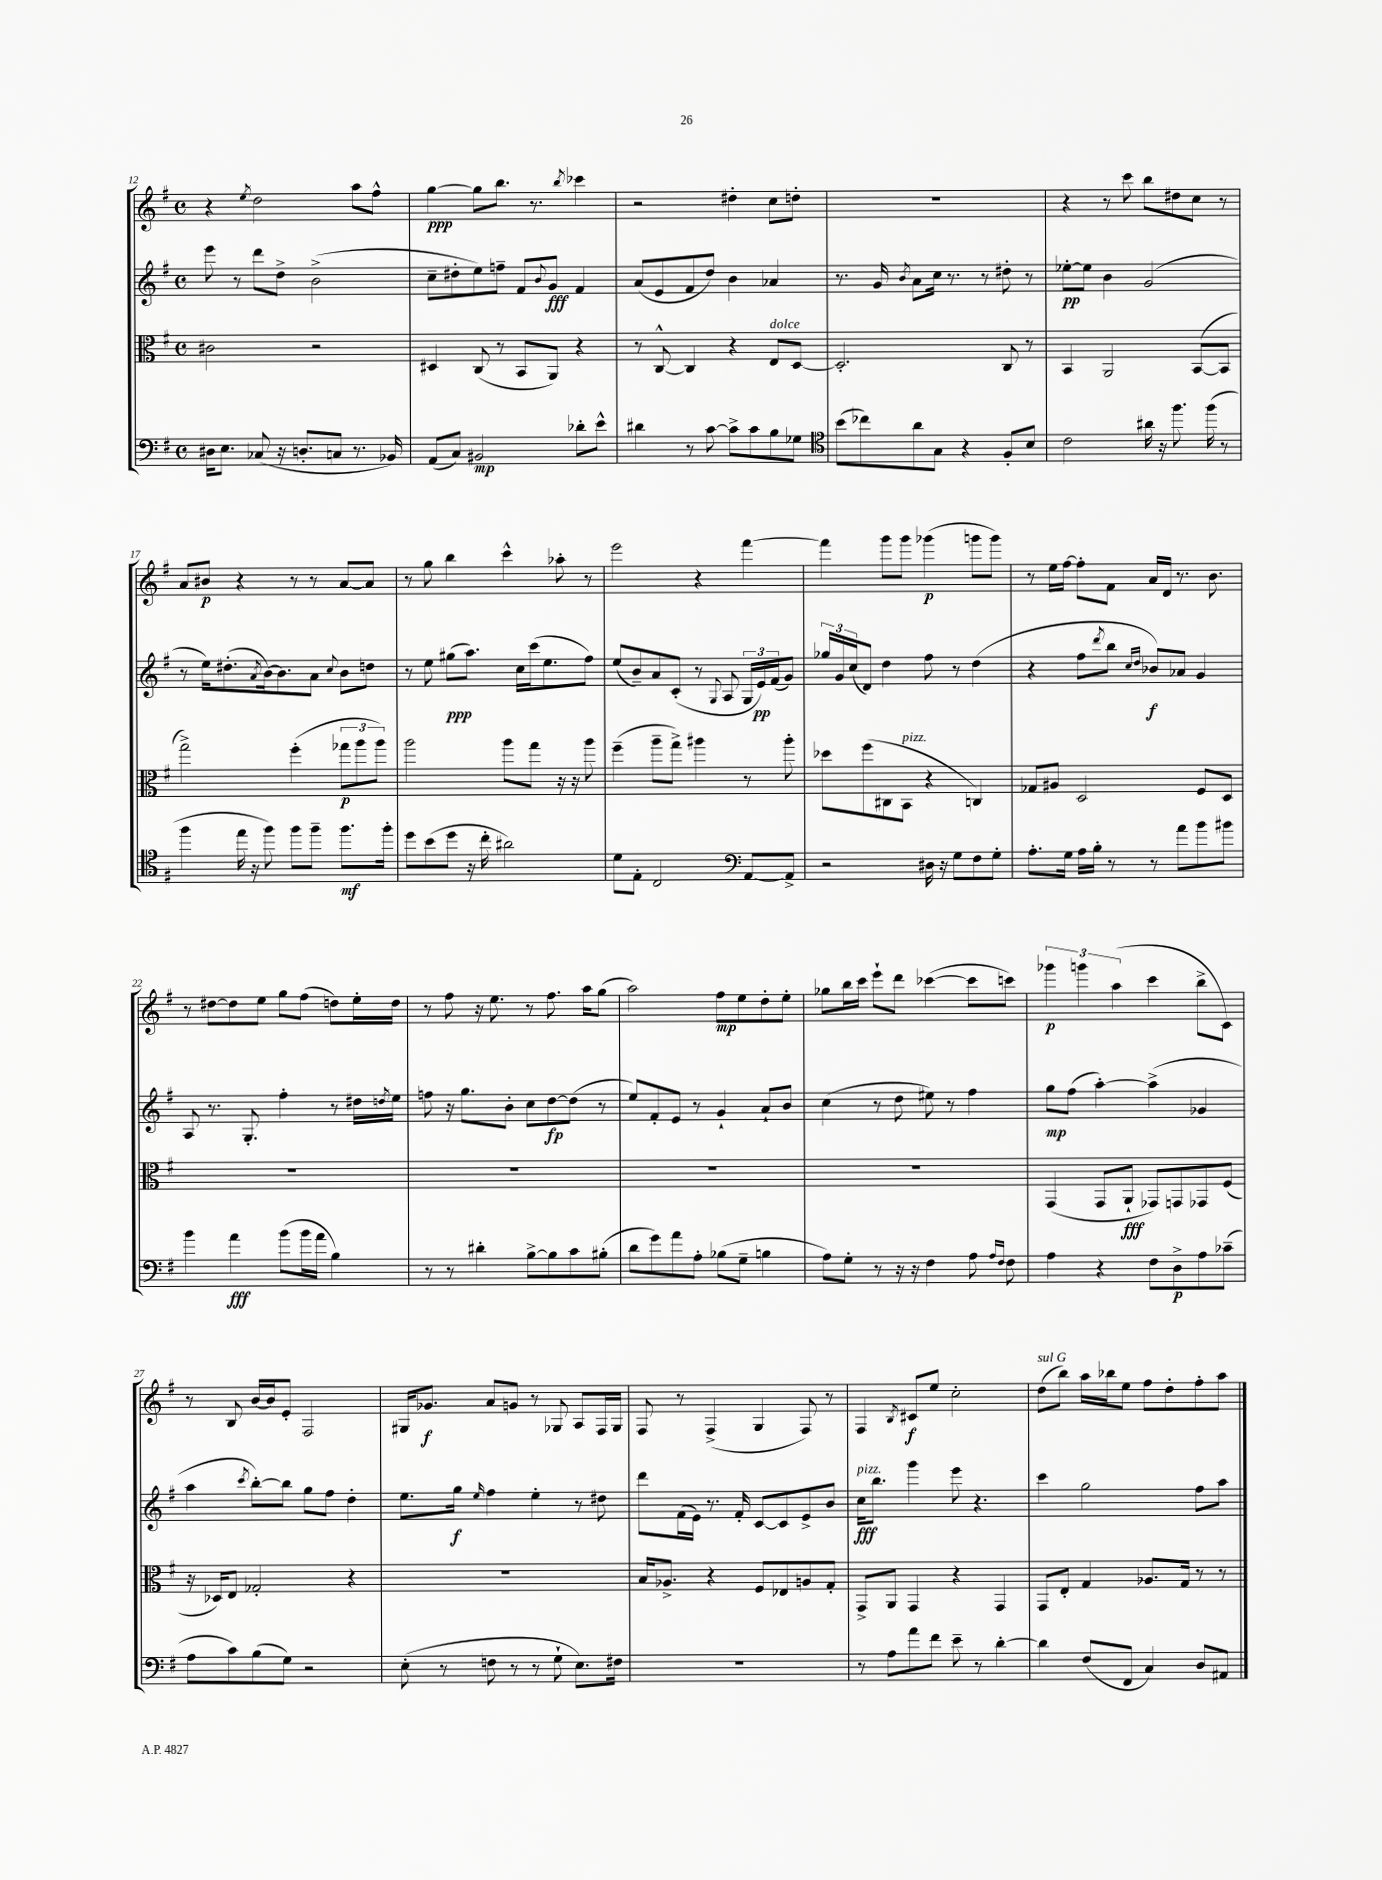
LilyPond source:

<<
\new StaffGroup <<
\new Staff = "s0" {
    \clef treble \key g \major \defaultTimeSignature \time 4/4
    r4 \acciaccatura { e''8 } d''2 a''8 fis''8-^ |
    g''4~\ppp g''8 b''8. r8. \acciaccatura { b''8 } ces'''4 |
    r2 dis''4-. c''8 d''8-. |
    R1 |
    r4 r8 c'''8 b''8 dis''8 c''8 r8 |
    a'8 bis'8\p r4 r8 r8 a'8~ a'8 |
    r8 g''8 b''4 c'''4-^ aes''8-. r8 |
    e'''2 r4 fis'''4~ |
    fis'''4 g'''8 g'''8 ges'''4\p( g'''8 g'''8) |
    r8 e''16 fis''16~ fis''8-. fis'8 a'16 d'16 r8. b'8. |
    r8 dis''8~ dis''8 e''8 g''8 fis''8( d''8) e''16-. d''16 |
    r8 fis''8 r16 e''8. r8 fis''8. a''16 g''8( |
    a''2) fis''8\mp e''8 d''8-. e''8-. |
    ges''8 b''16 c'''16 e'''8-! d'''8 ces'''4~( ces'''8 c'''8) |
    \tuplet 3/2 { ges'''4\p g'''4 a''4( } c'''4 b''8-> c'8) |
    r8 b8 b'16~ b'16 e'8-. fis2 |
    gis16 ges'8.\f a'8 g'8 r8 ges8 a8 fis16 ges16 |
    fis8 r8 fis4->( g4 fis8) r8 |
    fis4 \acciaccatura { b8 } cis'8\f e''8 c''2-. |
    d''8^\markup { \italic "sul G" }( b''8) a''16 bes''16 e''8 fis''8 d''8-. fis''8-. a''8 \bar "|." |
}
\new Staff = "s1" {
    \clef treble \key g \major \defaultTimeSignature \time 4/4
    e'''8 r8 d'''8 d''8-> b'2->( |
    c''8-- dis''8-. e''8) f''8-- fis'8 \appoggiatura { b'8 } g'8\fff fis'4 |
    a'8( e'8 fis'8 d''8) b'4 aes'4 |
    r8. g'16 \acciaccatura { b'8 } a'8 c''16 r8. r8 dis''8-. r8 |
    ees''8~-.\pp ees''8 b'4 g'2( |
    r8 e''16) dis''8.-.( \acciaccatura { a'8 } b'16~) b'8. a'8 \appoggiatura { c''8 } b'8 d''8 |
    r8 e''8 gis''8\ppp( a''8.) c''16 c'''16( e''8. fis''8) |
    e''8( b'8--) a'8 c'8-.( r8 \appoggiatura { g8 } a8 \tuplet 3/2 { g16 e'16\pp) fis'16( } g'8) |
    \tuplet 3/2 { ges''16 g'16 c''16( } d'8) d''4 fis''8 r8 d''4( |
    r4 fis''8 \acciaccatura { d'''8 } b''8 \grace { c''16 d''16 } bes'8\f) aes'8 g'4 |
    a8 r8. g8.-. fis''4-. r8 dis''16 \acciaccatura { d''8 } e''16 |
    f''8 r16 g''8. b'8-. c''8 d''8~\fp d''8( r8 |
    e''8) fis'8-. e'8 r8 g'4-! a'8-! b'8 |
    c''4( r8 d''8 eis''8) r8 fis''4 |
    g''8\mp fis''8( a''4~-.) a''4->( ges'4 |
    a''4 \acciaccatura { c'''8 } b''8~-.) b''8 g''8 fis''8 d''4-. |
    e''8. g''16\f \grace { e''16 } fis''4 e''4-. r8 dis''8 |
    d'''8 fis'16( e'16) r8. fis'16-. c'8~ c'8 e'8-> b'8 |
    c''16\fff^\markup { \italic "pizz." } b''8. g'''4 e'''8 r4. |
    c'''4 g''2 fis''8 a''8 \bar "|." |
}
\new Staff = "s2" {
    \clef alto \key g \major \defaultTimeSignature \time 4/4
    cis'2 r2 |
    dis4 c8( r8 b,8 a,8) r4 |
    r8 c8~-^ c4 r4 e8^\markup { \italic "dolce" } d8~ |
    d2.-. c8 r8 |
    b,4 a,2 b,8~( b,8 |
    g''2->) fis''4-.( \tuplet 3/2 { ges''8\p a''8 a''8) } |
    a''2 a''8 g''8 r16 r16 a''8 |
    fis''4--( a''8-- g''8->) ais''4 r8 ais''8-. |
    des''8 fis''8( cis8 b,8^\markup { \italic "pizz." } r4 c4) |
    ges8 ais8 d2 fis8 d8 |
    R1 |
    R1 |
    R1 |
    R1 |
    g,4( g,8 a,8-!\fff ges,8) g,8 ges,8 fis8( |
    r16 des16) e8 ges2-. r4 |
    R1 |
    b16 aes8.-> r4 fis8 ees8 a8 g8-. |
    g,8-> a,8 g,4 r4 g,4 |
    g,8 e8-. g4 aes8. g16 r8 r8 \bar "|." |
}
\new Staff = "s3" {
    \clef bass \key g \major \defaultTimeSignature \time 4/4
    dis16 e8. ces8( r16 d8.-. c8 r8. bes,16) |
    a,8( c8) bis,2\mp des'8-. e'8-^ |
    dis'4 r8 c'8~ c'8-> c'8 b8 ges8 |
    \clef tenor b'8( ces''8) a'8 g8 r4 fis8-. b8 |
    c'2 ais'16 r16 fis''8. fis''16( r8 |
    fis''4 e''16 r16 fis''8) fis''8 fis''8-- fis''8.\mf fis''16-. |
    d''8 b'8( d''8 r16 c''16-. ais'2) |
    d'8 e8-. c2 \clef bass a,8~ a,8-> |
    r2 dis16 r16 g8 fis8 g8-. |
    a8.-. g16 a16 b16-. r8 r8 a'8 b'8 bis'8 |
    b'4 a'4\fff b'8( b'16 a'16 b4) |
    r8 r8 dis'4-. b8~-> b8 c'8 bis8-.( |
    d'8 g'8) a'8 a8-. bes8( g8-- b4 |
    a8) g8-. r8 r16 r16 fis4 a8 \grace { a16 fis16 } fis8 |
    a4 r4 fis8 d8->\p a8 ces'8--( |
    a8 c'8) b8( g8) r2 |
    e8-.( r8 f8 r8 r8 g8-! e8.) fis16 |
    R1 |
    r8 a8 a'8 fis'8 e'8-- r8 d'4~-. |
    d'4 fis8( fis,8 c4) d8 ais,8 \bar "|." |
}
>>
>>
\layout { \context { \Score currentBarNumber = #12 } }
